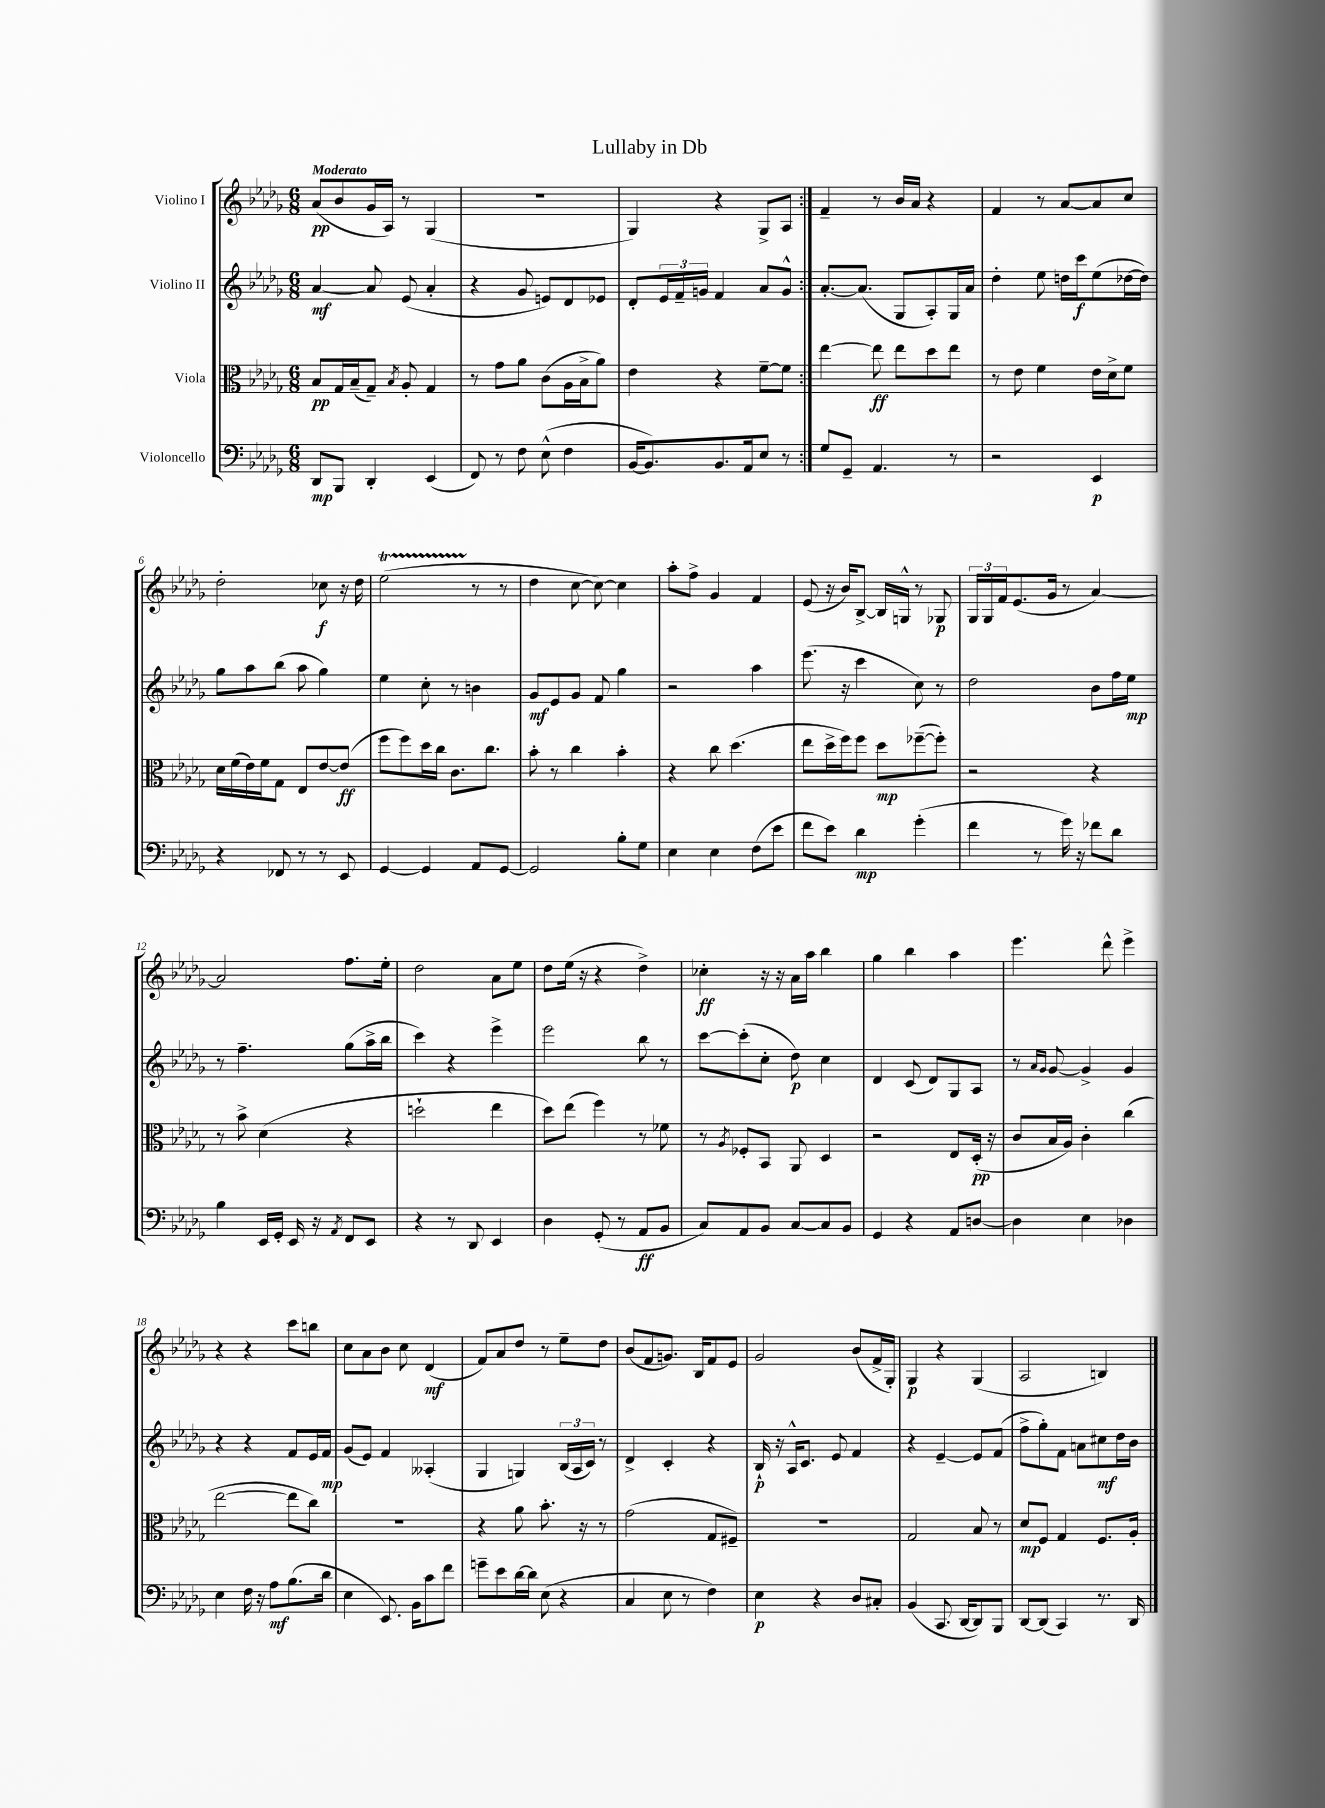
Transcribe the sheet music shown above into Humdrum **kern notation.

**kern	**kern	**kern	**kern
*staff4	*staff3	*staff2	*staff1
*clefF4	*clefC3	*clefG2	*clefG2
*k[b-e-a-d-g-]	*k[b-e-a-d-g-]	*k[b-e-a-d-g-]	*k[b-e-a-d-g-]
*M6/8	*M6/8	*M6/8	*M6/8
8DD-/L	8B-/L	[4a-/	(8a-/L
8BBB-/J	16G-/L	.	8b-/
.	(16B-~/J	.	.
4DD-'/	8G-~/J)	8a-/]	16g-/L
.	.	.	16A-/JJ)
.	8qB-/	.	.
.	8A-'/	(8e-/	8r
(4EE-/	4G-/	4a-'/	(4G-/
=	=	=	=
8FF/)	8r	4r	2.r
8r	8g-\L	.	.
8F\	8a-\J	8g-/	.
(8E-^^\	(8c\L	8e/L)	.
4F\	16A-\L	8d-/	.
.	16B-^\J	.	.
.	8a-\J)	8e-/J	.
=	=	=	=
[16BB-/LK	4e-\	8d-'/L	4G-/)
8.BB-/])	.	.	.
.	.	24e-/L	.
.	.	24f~/	.
.	.	24g/JJ	.
8.BB-/	4r	4f/	4r
16AA-/k	.	.	.
8E-/J	[8f~\L	8a-/L	8G-^/L
8r	8f\]J	8g^^/J	8A-/J
=:|!	=:|!	=:|!	=:|!
8G-/L	[4ee-\	[8.a-'/L	4f~/
8GG-~/J	.	.	.
.	.	(8.a-/]J	.
4.AA-/	8ee-\]	.	8r
.	8ee-\L	8G-/L	16b-/LL
.	.	.	16a-/JJ
.	8dd-\	8A-'/)	4r
8r	8ee-\J	16G-/L	.
.	.	16a-/JJ	.
=	=	=	=
2r	8r	4dd-'\	4f/
.	8e-\	.	.
.	4f\	8ee-\	8r
.	.	16dd\LL	[8a-/L
.	.	16ccc\J	.
4EE-/	16e-\LL	(8ee-\	8a-/]
.	16d-^\J	.	.
.	8f\J	[16dd-\L	8cc/J
.	.	16dd-\]JJ)	.
=	=	=	=
4r	16d-\LL	8gg-\L	2dd-'\
.	(16f\	.	.
.	16e-\)	8aa-\	.
.	16f\J	.	.
8FF-/	8G-\J	(8bb-\J	.
8r	8E-/L	8aa-\	.
8r	[8e-/	4gg-\)	8cc-\
8EE-/	(8e-/]J	.	16r
.	.	.	16dd-\
=	=	=	=
[4GG-/	8ff\L	4ee-\	(2ee-\
.	8ff\)	.	.
4GG-/]	16dd-\L	8cc'\	.
.	16cc\JJ	.	.
.	8.c\L	8r	.
8AA-/L	.	4b\	8r
.	8.cc\J	.	.
[8GG-/J	.	.	8r
=	=	=	=
2GG-/]	8b-'\	8g-/L	4dd-\
.	8r	8e-/	.
.	4cc\	8g-/J	[8cc\
.	.	8f/	8cc\_)
8B-'\L	4b-'\	4gg-\	4cc\]
8G-\J	.	.	.
=	=	=	=
4E-\	4r	2r	8aa-'\L
.	.	.	8ff^\J
4E-\	8cc\	.	4g-/
.	(4.dd-\	.	.
(8F\L	.	4aa-\	4f/
8e-\J	.	.	.
=	=	=	=
8f\L	8ee-\L	(8.eee-\	(8e-/
8e-\J)	16dd-^\L	.	16r
.	16ff\J)	16r	16b-/LK)
4d-\	8ff\J	4ccc\	[8B-^/J
.	8dd-\L	.	16B-/]LL
.	.	.	16G^^/JJ
(4g-'\	([8ff-~\	8cc\)	8r
.	8ff-'\]J)	8r	8G-/
=	=	=	=
4f\	2r	2dd-\	24G-/LL
.	.	.	24G-/
.	.	.	24f/J
.	.	.	(8.e-/
8r	.	.	.
.	.	.	16g-/Jk
16g-\)	.	.	8r
16r	.	.	.
8f-\L	4r	8b-\L	[4a-/)
8d-\J	.	16ff\L	.
.	.	16ee-\JJ	.
=	=	=	=
4B-\	8r	8r	2a-/]
.	8b-^\	4.ff~\	.
16EE-/LL	(4d-\	.	.
16GG-'/JJ	.	.	.
16EE-/	.	.	.
16r	.	.	.
8qAA-/	.	.	.
8FF/L	4r	(8gg-\L	8.ff\L
8EE-/J	.	16aa-^\L	.
.	.	16bb-\JJ	16ee-'\Jk
=	=	=	=
4r	2dd`\	4ccc\)	2dd-\
8r	.	4r	.
8DD-/	.	.	.
4EE-/	4ee-\	4eee-^\	8a-\L
.	.	.	8ee-\J
=	=	=	=
4D-\	8dd-\L)	2eee-\	8dd-\L
.	(8ee-\J	.	(16ee-\Jk
.	.	.	16r
(8GG-'/	4ff\)	.	4r
8r	.	.	.
8AA-/L	8r	8bb-\	4dd-^\)
8BB-/J	8f-\	8r	.
=	=	=	=
8C/L)	8r	[8ccc\L	4cc-'\
.	8qA-/	.	.
8AA-/	8F-'/L	(8ccc'\]	.
8BB-/J	8BB-/J	8cc'\J	16r
.	.	.	16r
[8C/L	8AA-/	8dd-\)	16a-\LL
.	.	.	16aa-\JJ
8C/]	4D-/	4cc\	4bb-\
8BB-/J	.	.	.
=	=	=	=
4GG-/	2r	4d-/	4gg-\
4r	.	(8c/	4bb-\
.	.	8d-/L)	.
8AA-/L	8E-/L	8G-/	4aa-\
[8D/J	(16D-'/Jk	8A-/J	.
.	16r	.	.
=	=	=	=
4D\]	8c/L	8r	4.eee-\
.	.	16qqa-/LL	.
.	.	16qqg-/JJ	.
.	16B-/L	[8g-/	.
.	16A-/JJ)	.	.
4E-\	4c'\	4g-^/]	.
.	.	.	8ddd-^^\
4D-\	(4cc\	4g-/	4eee-^\
=	=	=	=
4E-\	[2ee-\	4r	4r
16F\	.	4r	4r
16r	.	.	.
8A-\L	.	.	.
(8.B-\	8ee-\]L	8f/L	8ccc\L
.	8cc\J)	16e-/L	8bb\J
16d-\Jk	.	16f/JJ	.
=	=	=	=
4E-\	2.r	(8g-/L	8cc\L
.	.	8e-/J)	8a-\
8.EE-/)	.	4f/	8b-\J
.	.	.	8cc\
16BB-\LK	.	.	.
8c\	.	(4A--'/	(4d-/
8f\J	.	.	.
=	=	=	=
8g~\L	4r	4G-/	8f/L)
8e-\	.	.	8a-/
[16d-\L	8a-\	4G/)	8dd-/J
16d-\]JJ	.	.	.
(8E-\	8.b-'\	.	8r
4r	.	(24B-/LL	8ee-~\L
.	.	24A-/	.
.	16r	.	.
.	.	24c/JJ)	.
.	8r	8r	8dd-\J
=	=	=	=
4C/	(2g-\	4d-^/	(8b-/L
.	.	.	8f/
8E-\	.	4c'/	8.g/J)
8r	.	.	.
.	.	.	16B-/LK
4F\)	8G-/L	4r	8f/
.	8F#~/J)	.	8e-/J
=	=	=	=
4E-\	2.r	16B-`/	2g-/
.	.	16r	.
.	.	16A-^^/LK	.
.	.	8.c/J	.
4r	.	.	.
.	.	8e-/	.
8D-/L	.	4f/	(8b-/L
8C#'/J	.	.	16f^/L
.	.	.	16G-'/JJ)
=	=	=	=
(4BB-/	2G-/	4r	4G-/
8.CC/	.	[4e-~/	4r
[16DD-/LK	.	.	.
8DD-/])	8B-/	8e-/]L	(4G-/
8BBB-/J	8r	(8f/J	.
=	=	=	=
[8DD-/L	8d-/L	8ff^\L	2A-/
(8DD-/]J	8F/J	8gg-'\)	.
4CC/)	4G-/	8f\J	.
.	.	8a\L	.
8.r	8.F/L	8cc#\	4B/)
.	.	16dd-\L	.
16DD-/	16A-'/Jk	16b-\JJ	.
==	==	==	==
*-	*-	*-	*-
